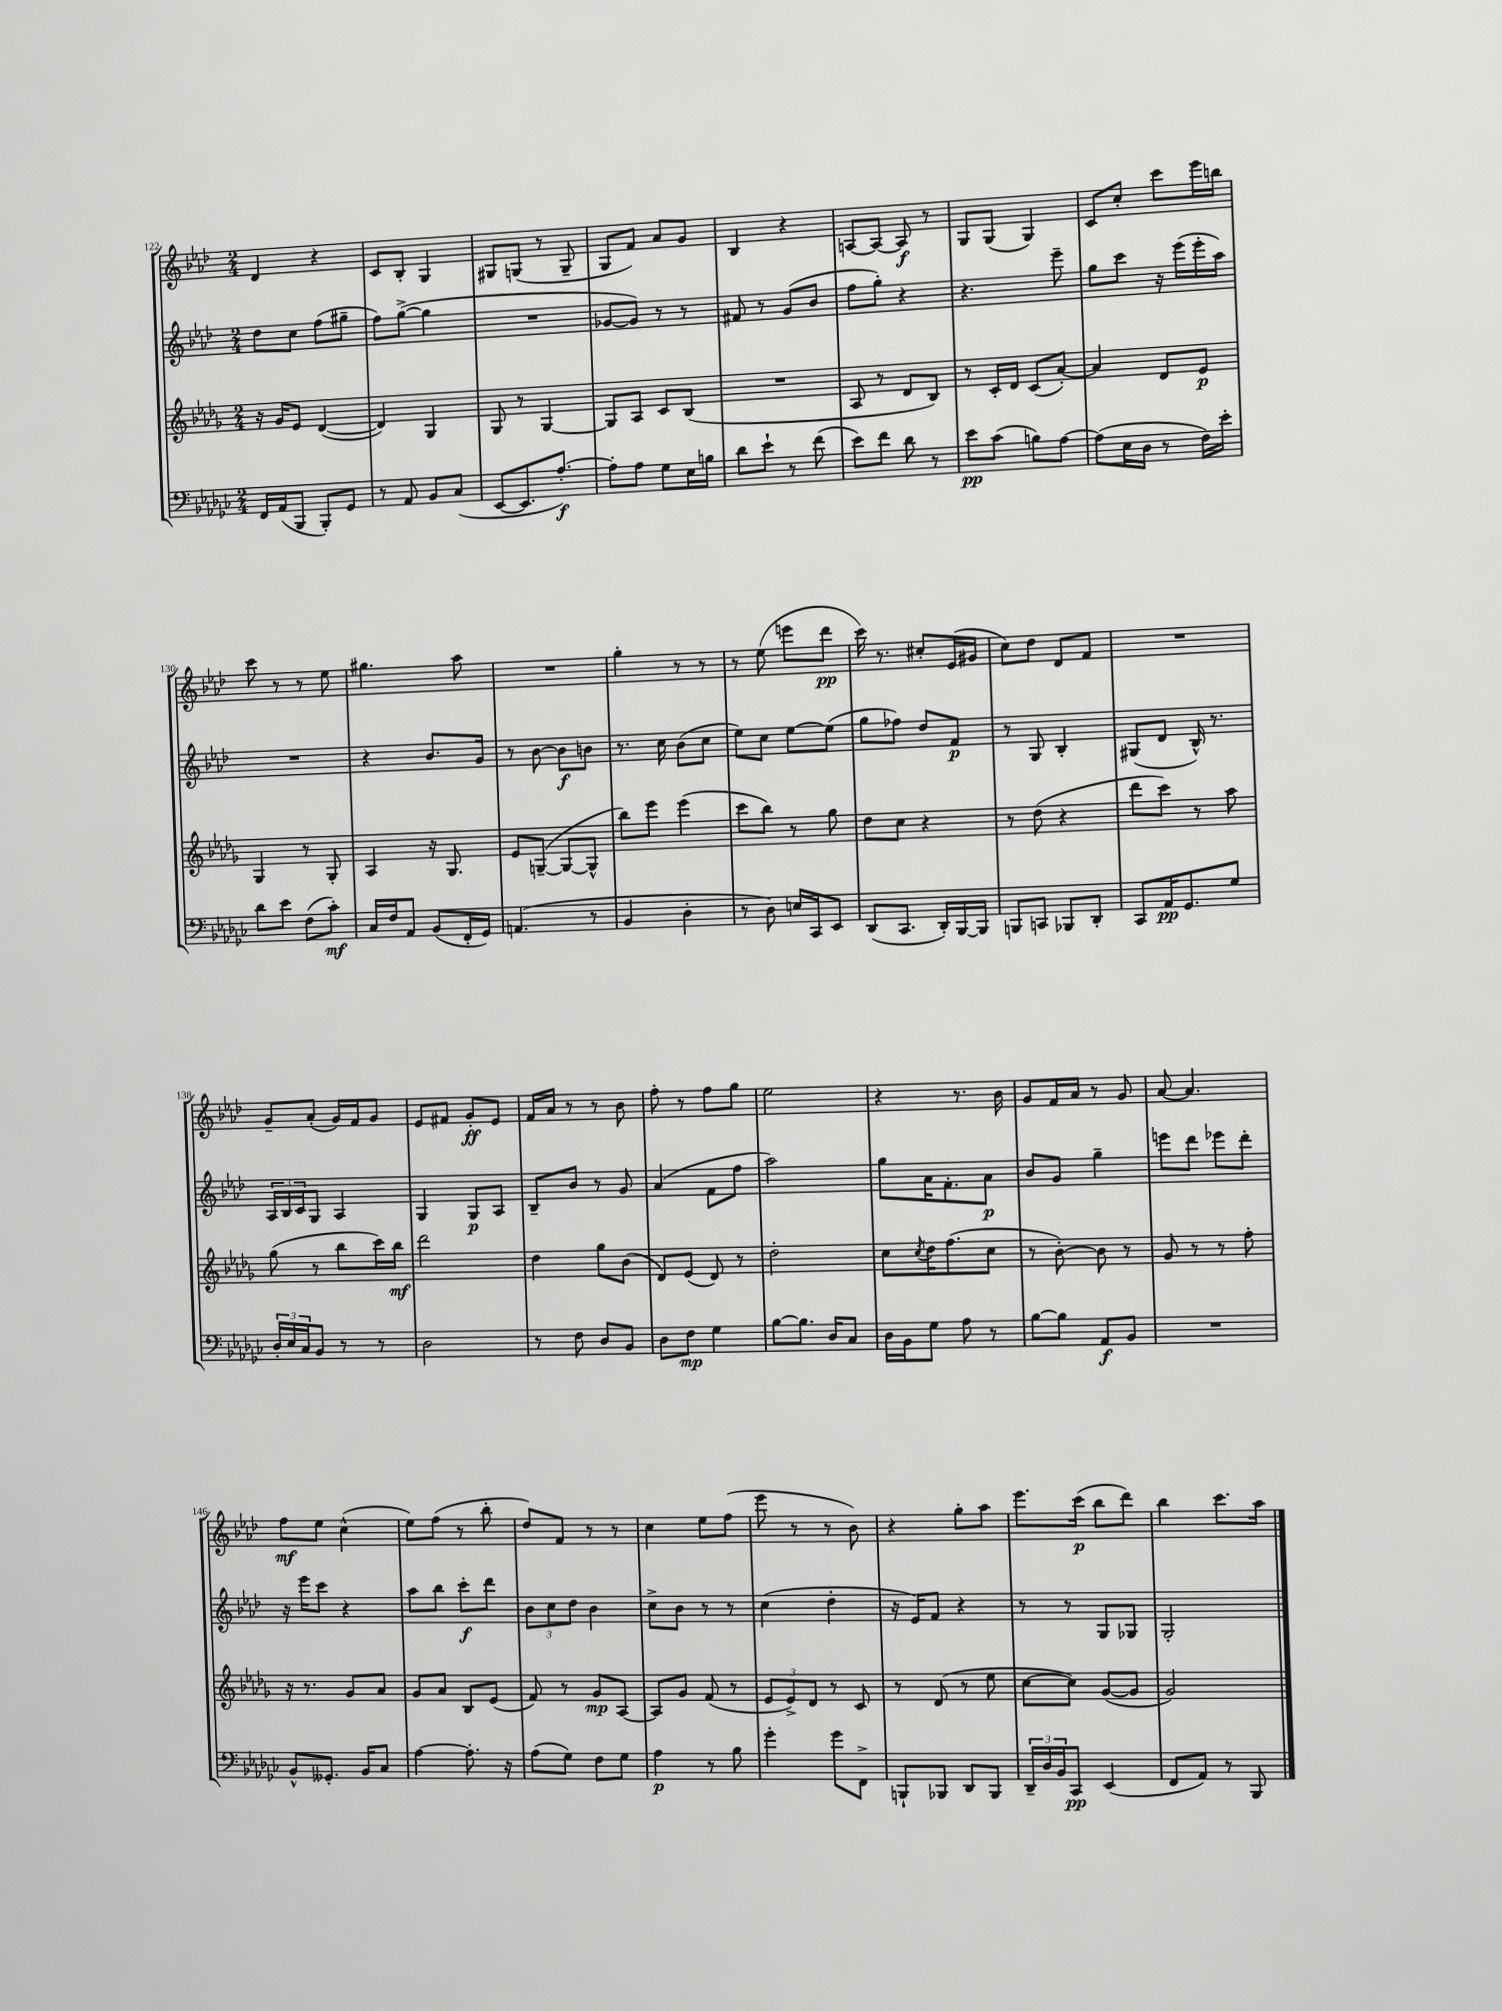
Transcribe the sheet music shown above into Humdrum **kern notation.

**kern	**kern	**kern	**kern
*staff4	*staff3	*staff2	*staff1
*clefF4	*clefG2	*clefG2	*clefG2
*k[b-e-a-d-g-c-]	*k[b-e-a-d-g-]	*k[b-e-a-d-]	*k[b-e-a-d-]
*M2/4	*M2/4	*M2/4	*M2/4
16FF/LL	16r	8dd-\L	4d-/
(16AA-/J	16g-/LK	.	.
8BBB-/J	8e-/J	8cc\J	.
8BBB-'/L)	([4d-/	(8ff\L	4r
8GG-/J	.	8gg#~\J	.
=	=	=	=
8r	4d-/])	8ff\L)	8c/L
8AA-/	.	([8gg^\J	8B-'/J
8BB-/L	4G-/	4gg\]	4G/
(8C-/J	.	.	.
=	=	=	=
[8EE-/L	8G-/	2r	8G#/L
8.EE-/]	8r	.	(8G/J
.	[4G-/	.	8r
[8.A-'/J)	.	.	.
.	.	.	8G~/
=	=	=	=
8A-'\]L	8G-/]L	[8g-/L	8G/L
8A-\J	8A-/J	8g-/]J)	8f/J)
8G-\L	8c/L	8r	8a-/L
16E-\L	(8B-/J	8r	8g/J
16B\JJ	.	.	.
=	=	=	=
8d-\L	2r	8f#/	4B-/
8e-`\J	.	8r	.
8r	.	(8g/L	4r
(8f\	.	8b-/J	.
=	=	=	=
8e-\L)	8A-/	8ff\L	[8A/L
8f\J	8r	8gg'\J)	8A/_J
8d-\	8d-/L	4r	8A/]
8r	8B-/J)	.	8r
=	=	=	=
8e-\L	8r	4.r	8G/L
(8c-\J	16c'/LL	.	(8G/J
.	16d-/JJ	.	.
8B\L)	(8c/L	.	4G/)
[8A-\J	[8a-'/J)	8eee-~\	.
=	=	=	=
(8A-\]L	4a-/]	8gg\L	8c/L
16E-\L	.	8ccc\J	8cc'/J
16D-\JJ	.	.	.
8r	8d-/L	16r	8ccc\L
.	.	(16eee-\LL	.
16F\LL)	8e-/J	16eee-'\	16eee-\L
16e-'\JJ	.	16aa-\JJ)	16bb\JJ
=	=	=	=
8d-\L	4G-/	2r	8ccc\
8e-\J	.	.	8r
(8F\L	8r	.	8r
8c-'\J)	8G-'/	.	8ee-\
=	=	=	=
16C-/LL	4A-/	4r	4.gg#\
16F/J	.	.	.
8AA-/J	.	.	.
(8BB-/L	16r	8.b-/L	.
.	8.G-/	.	.
16FF'/L	.	.	8aa-\
16GG-/JJ)	.	16g/Jk	.
=	=	=	=
(4.AA/	8e-/L	8r	2r
.	([8G~/J	[8b-\	.
.	8G/_L	8b-\]L	.
8r	8G^^/]J	8b\J	.
=	=	=	=
4BB-/	8bb-\L)	8.r	4gg'\
.	8eee-\J	.	.
.	.	16cc\	.
4D-'\	(4eee-\	(8b-\L	8r
.	.	8cc\J	8r
=	=	=	=
8r	8ccc\L	8ee-\L)	8r
8D-\)	8bb-\J)	8cc\J	(8ee-\
16E/LL	8r	[8ee-\L	8eee\L
16CC-/J	.	.	.
8EE-/J	8gg-\	(8ee-\]J	8ddd-\J
=	=	=	=
(8DD-/L	8dd-\L	8gg\L	16ccc\)
.	.	.	8.r
8.CC-/J	8cc\J	8ff-\J)	.
.	4r	8dd-/L	8cc#'/L
16DD-'/LL)	.	.	.
[16BBB-/	.	8f/J	(16e-/L
16BBB-/]JJ	.	.	16g#/JJ
=	=	=	=
8BBB/L	8r	8r	8cc\L)
8CC/J	(8dd-\	8G/	8dd-\J
8BBB-/L	4r	4B-'/	8d-/L
8DD-'/J	.	.	8f/J
=	=	=	=
8CC-/L	8ddd-\L	(8G#/L	2r
16AA-/K	8ccc\J)	8d-/J	.
8.GG-/	.	.	.
.	8r	16B-^^/)	.
.	.	8.r	.
8G-/J	8aa-\	.	.
=	=	=	=
24D-'/LL	(8gg-\	24A-/LL	8g~/L
24E-/	.	24B-/	.
24C-/J	.	24c/J	.
8BB-/J	8r	8G/J	(8a-'/J
8r	8bb-\L	4A-/	16g/LL)
.	.	.	16f/J
8r	16ccc\L)	.	8g/J
.	16bb-\JJ	.	.
=	=	=	=
2D-\	2ddd-\	4G/	8e-/L
.	.	.	8f#/J
.	.	8G/L	8g'/L
.	.	8A-/J	8e-/J
=	=	=	=
8r	4dd-\	8B-~/L	16f/LL
.	.	.	16a-/JJ
8F\	.	8b-/J	8r
8D-/L	8gg-\L	8r	8r
8BB-/J	(8b-\J	8g/	8b-\
=	=	=	=
8D-\L	8d-/L)	(4a-/	8ff'\
8F\J	(8e-/J	.	8r
4G-\	8d-/)	8f\L	8ff\L
.	8r	8ff\J	8gg\J
=	=	=	=
[8B-\L	2dd-'\	2aa-\)	2ee-\
8.B-\]J	.	.	.
16D-/LK	.	.	.
8C-/J	.	.	.
=	=	=	=
16D-\LL	8cc\L	8gg\L	4r
16BB-\J	.	.	.
.	8qcc/	.	.
8G-\J	16dd-\K	16a-\K	.
.	(8.ff\	8.f'\	.
8A-\	.	.	8.r
8r	8cc\J	8a-\J	.
.	.	.	16b-\
=	=	=	=
[8B-\L	8r	8b-/L	8g/L
8B-\]J	[8b-'\)	8g/J	16f/L
.	.	.	16a-/JJ
8AA-/L	8b-\]	4gg~\	8r
8BB-/J	8r	.	8g/
=	=	=	=
2r	8g-/	8eee\L	[8a-/
.	8r	8ddd-\J	4.a-/]
.	8r	8eee-\L	.
.	8ff'\	8ddd-'\J	.
=	=	=	=
8BB-^^/L	16r	16r	8ff\L
.	8.r	16eee-\LK	.
8.GG--'/J	.	8ccc\J	8ee-\J
.	8g-/L	4r	(4cc^^\
16BB-/LK	.	.	.
8C-/J	8a-/J	.	.
=	=	=	=
[4A-\	8g-/L	8aa-\L	8ee-\L)
.	8a-/J	8bb-\J	(8ff\J
8.A-'\]	8B-/L	8ccc'\L	8r
.	(8e-/J	8ddd-\J	8bb-'\
16r	.	.	.
=	=	=	=
(8A-\L	8f/)	12b-\L	8dd-/L)
.	.	12cc\	.
8G-\J)	8r	.	8f/J
.	.	12dd-\J	.
8F\L	8g-/L	4b-\	8r
8G-\J	[8A-/J	.	8r
=	=	=	=
4A-\	8A-/]L	8cc^\L	4cc\
.	8g-/J	8b-\J	.
8r	(8f/	8r	8ee-\L
8B-\	8r	8r	(8ff\J
=	=	=	=
4g-'\	12e-/L	(4cc\	8eee-\
.	12e-^/)	.	.
.	.	.	8r
.	12d-/J	.	.
8g-\L	8r	4dd-'\	8r
8FF^\J	8c/	.	8b-\)
=	=	=	=
8BBB`/L	8r	16r	4r
.	.	16e-/LK)	.
8BBB-/J	(8d-/	8f/J	.
8DD-/L	8r	4r	8gg'\L
8BBB-/J	8ee-\	.	8aa-\J
=	=	=	=
24DD-~/LL	[8cc\L	8r	8.eee-\L
24D-/	.	.	.
24BB-/J	.	.	.
8CC-/J	8cc\]J)	8r	.
.	.	.	(16ccc\Jk
(4EE-/	([8g-/L	8G/L	8bb-\L
.	8g-/]J	8G-/J	8ddd-\J)
=	=	=	=
8FF/L	2g-/)	2G'/	4bb-\
8AA-/J)	.	.	.
8r	.	.	8.ccc\L
8BBB-/	.	.	.
.	.	.	16aa-\Jk
==	==	==	==
*-	*-	*-	*-
